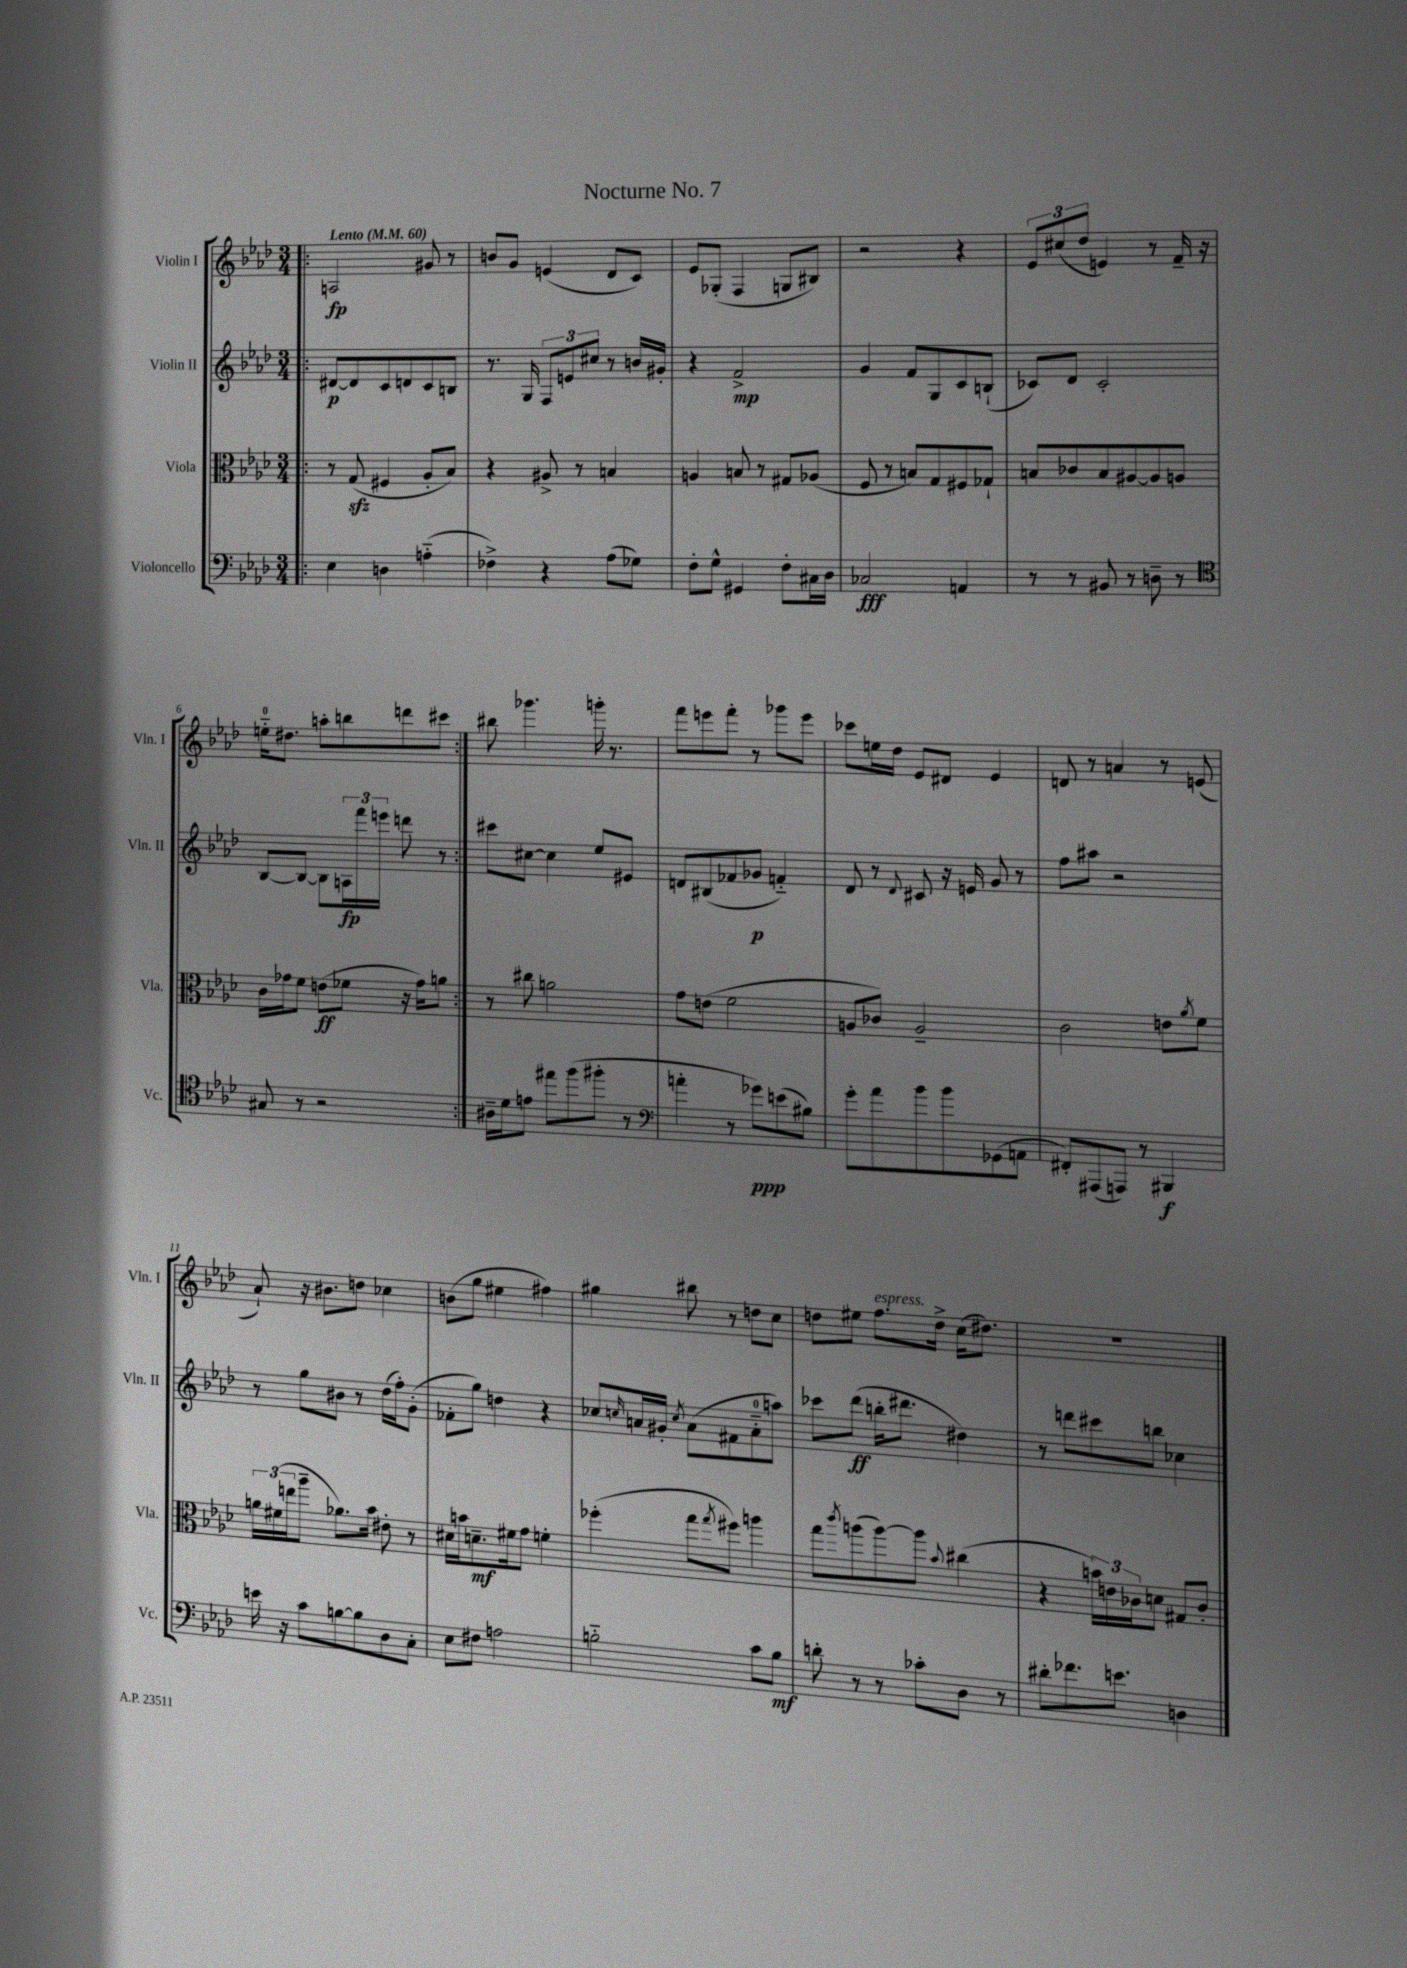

**kern	**kern	**kern	**kern
*staff4	*staff3	*staff2	*staff1
*clefF4	*clefC3	*clefG2	*clefG2
*k[b-e-a-d-]	*k[b-e-a-d-]	*k[b-e-a-d-]	*k[b-e-a-d-]
*M3/4	*M3/4	*M3/4	*M3/4
*MM60	*MM60	*MM60	*MM60
=!|:	=!|:	=!|:	=!|:
4E-\	8r	[8d#/L	2A/
.	(8G/	8d#/]	.
4D\	4F#/	8c/	.
.	.	8d/	.
(4A'~\	8A-'/L	8c/	8g#/
.	8B-/J)	8B/J	8r
=	=	=	=
4F-^\)	4r	8.r	8b/L
.	.	.	8g/J
.	.	16G/	.
4r	8A#^/	12F/L	(4e/
.	.	12e/	.
.	8r	.	.
.	.	12cc#/J	.
(8A-\L	4B/	8r	8d-/L
8G-\J)	.	16b/LL	8c/J)
.	.	16g#'/JJ	.
=	=	=	=
8F'\L	4A/	4r	8e-/L
8G^^\J	.	.	(8G-'/J
4GG#/	8B/	2f^/	4F/
.	8r	.	.
8F'\L	8G#/L	.	8G/L
16C#\L	(8A-/J	.	8B#/J)
16D-\JJ	.	.	.
=	=	=	=
2C-/	8F/	4g/	2r
.	8r	.	.
.	8B/L)	8f/L	.
.	8G/	8G/	.
4AA/	8F#/	8c/	4r
.	8G-`/J	(8B`/J	.
=	=	=	=
8r	8B/L	8c-/L)	12e-/L
.	.	.	(12cc#/
8r	8c-/	8d-/J	.
.	.	.	12dd-/J
8BB#/	8B/	2c-'/	4e/)
8r	[8A#/	.	.
8D~\	8A#/]	.	8r
8r	8A/J	.	16f~/
.	.	.	16r
=	=	=	=
*clefC4	*	*	*
8G#/	16c\LL	[8B-/L	16ee'~\LK
.	16g-\J	.	8.dd#\J
8r	8f\J	8B-/_J	.
2r	(8e\L	8B-\]L	8aa'\L
.	8f-\J	24A\L	8bb\
.	.	24fff\	.
.	.	24eee\JJ	.
.	16r	8ddd\	8ddd\
.	16g-\LK)	.	.
.	8a\J	8r	8ccc#\J
=:|!	=:|!	=:|!	=:|!
16A#~\LL	8r	8ccc#\L	8bb#\
16d-\J	.	.	.
8e\J	8cc#\	[8cc#\J	4.ggg-\
8ee#\L	2a\	4cc#\]	.
(8ff\	.	.	.
8ff#'\J	.	8ee-/L	16ggg'\
.	.	.	8.r
8r	.	8e#/J	.
=	=	=	=
*clefF4	*	*	*
4a'\	8g\L	8d/L	8fff\L
.	(8e\J	(8B#/	8eee\
8r	2f\	8f-/	8fff'\J
8g-\L)	.	8g-/J	8r
(8e\	.	4f'~/)	8ggg-\L
8B#\J)	.	.	8eee\J
=	=	=	=
8g'\L	8A/L	8d-/	8ccc-\L
8a-\	8c-/J)	8r	16ee\L
.	.	.	16dd-\JJ
.	.	8qqd-/	.
8b-\	2A~/	8c#/	8e-/L
8b-\	.	16r	8d#/J
.	.	16e/	.
(8GG-\	.	8g/	4e-/
8AA\J	.	8r	.
=	=	=	=
8FF#'/L)	2c\	8ff\L	8d/
(8AAA#/	.	8aa#\J	8r
8AAA/J)	.	2r	4a/
8r	.	.	.
4BBB#/	8e\L	.	8r
.	8qa-/	.	.
.	8f\J	.	(8e/
=	=	=	=
16e\	24a\LL	8r	8a-`/)
.	(24f#\	.	.
16r	.	.	.
.	24ee\J	.	.
8c\L	8aa-~\J	8gg\L	16r
.	.	.	8.b#\L
[8B\	8.a-\L)	8b#\J	.
8B\]	.	8r	8dd\J
.	16b-\Jk	.	.
8D-\	8e#'\	(16dd-\LL	4cc-\
.	.	16ff'\J)	.
8C'\J	8r	(8g'\J	.
=	=	=	=
8E-\L	16d#\LL	8f-'\L	(8b\L
.	16b\J	.	.
8F#\J	8.d~\	8gg\J)	8gg\J
2A\	.	4dd\	4ee#\
.	16f#\k	.	.
.	8g\J	.	.
.	4f'\	4r	4ff#\)
=	=	=	=
2B'~\	(4ff-'\	8cc-/L	4gg#\
.	.	16qqcc/	.
.	.	16a/L	.
.	.	16g#'/JJ	.
.	.	8qcc/	.
.	8gg\L	(8a\L	8bb#\
.	8qgg/	.	.
.	8ff#\J)	8f#\	8r
8c\L	4aa\	8a'~\	8dd\L
8B\J	.	8aa\J)	8cc\J
=	=	=	=
8d'\	8gg\L	8ccc-\L	8dd\L
.	8qccc/	.	.
8r	(8aa\	(8ddd-\J	8ee#\J
8r	[8aa\)	16bb'\LK	8.ff\L
.	.	8.ddd#\J	.
8c-'\L	8aa\]J	.	.
.	.	.	16dd^\Jk
.	8qqb-/	.	.
8D-\J	(4cc#\	4dd#\)	(16cc\LK
.	.	.	8.dd#\J)
8r	.	.	.
=	=	=	=
8d#'\L	4r	8r	2.r
8.f-\	.	8ddd\L	.
.	24b\LL)	8ccc#\	.
.	24e\	.	.
8.e\J	.	.	.
.	24c-\J	.	.
.	8d\J	8bb\J	.
4D\	8G#/L	4cc-\	.
.	8c-'/J	.	.
==	==	==	==
*-	*-	*-	*-
